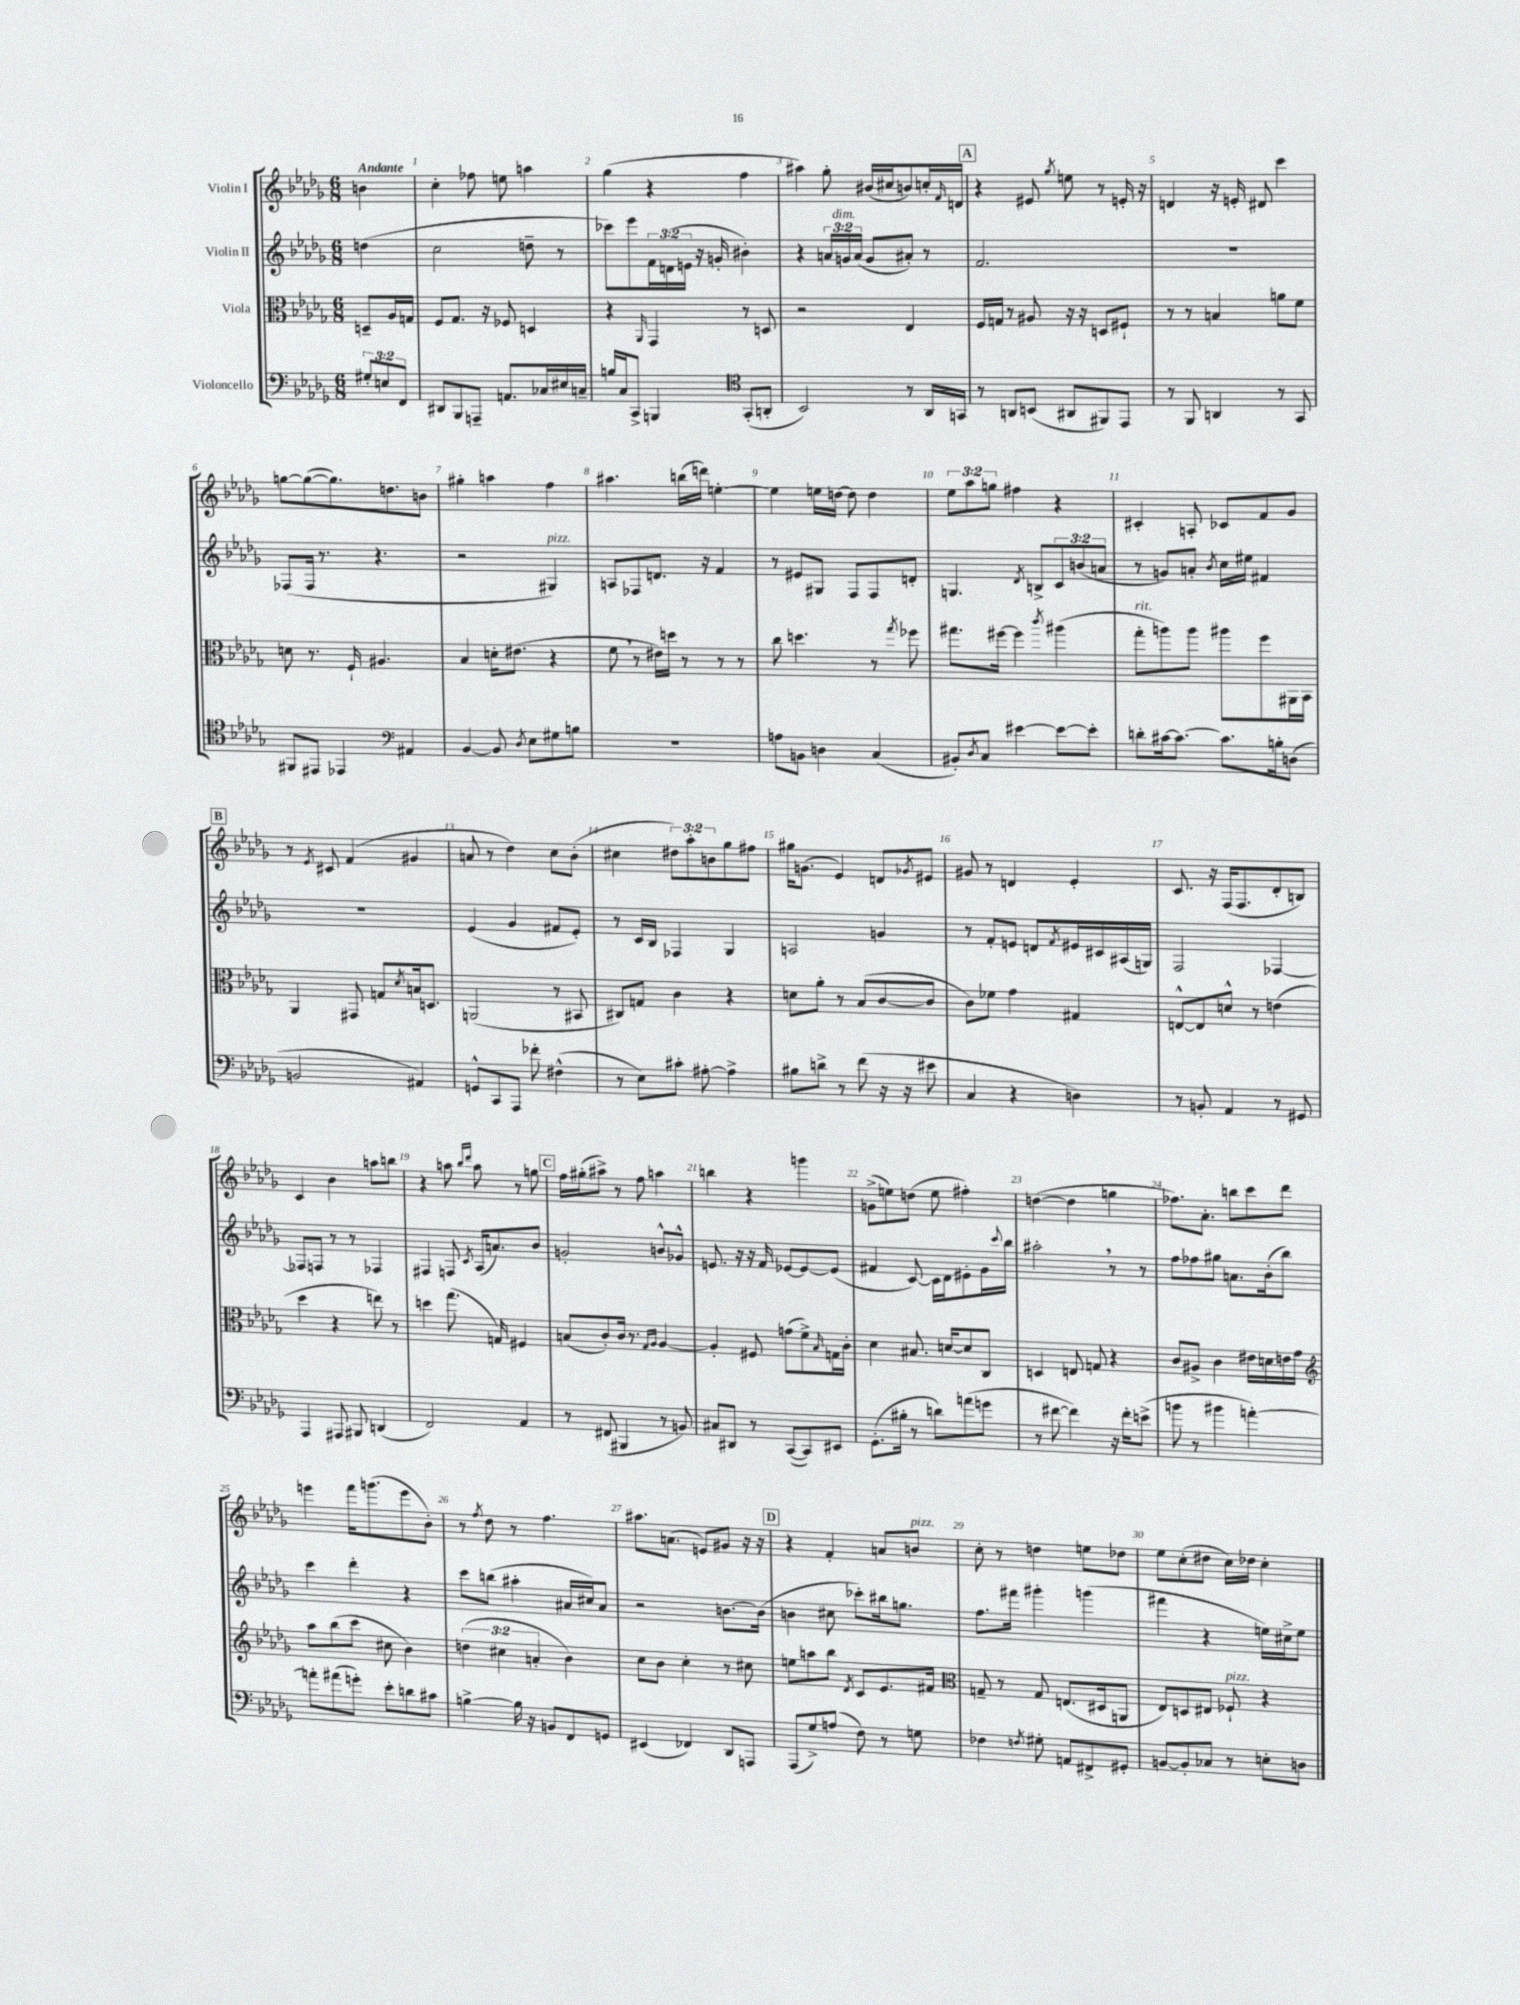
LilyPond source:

<<
\new StaffGroup <<
\new Staff = "s0" \with { instrumentName = "Violin I" } {
    \clef treble \key des \major \numericTimeSignature \time 6/8 \override Staff.TupletNumber.text = #tuplet-number::calc-fraction-text \partial 4 \tempo "Andante"
    b'4 |
    c''4-. fes''8 e''8 a''4 |
    ges''4( r4 f''4 |
    ais''4) ges''8-. bis'16( cis''16 b'8) c''16-. \grace { f'16 } d'16 |
    \mark \markup { \box "A" } r4 eis'8 \acciaccatura { ges''8 } e''8 r8 e'16-. r16 |
    d'4 r16 e'16-. dis'8 c'''4 |
    g''8~ g''8~( g''8.) d''8. b'8 |
    gis''4-. a''4 f''4 |
    ais''4. b''16( d'''16) e''4~-. |
    e''4 e''16 d''16~ d''8 d''4 |
    \tuplet 3/2 { ees''8 aes''8 g''8 } fis''4 r4 |
    cis'4-. a8-. ces'8 f'8 ges'8 |
    \mark \markup { \box "B" } r8 \acciaccatura { ees'8 } cis'8 f'4( gis'4 |
    a'8 r8 des''4) c''8 bes'8-.( |
    cis''4 \tuplet 3/2 { dis''8) aes''8-. b'8 } ges''8 fis''8 |
    gis''16 g'8.( ees'4) d'8 \acciaccatura { ges'8 } eis'8 |
    gis'8 r8 d'4 ees'4-. |
    c'8. r16 f16( f8. des'8-. b8) |
    c'4 bes'4 a''8 b''8 |
    r4 a''8 \grace { bes''16 des'''16 } a''8 r8 g''8 |
    \mark \markup { \box "C" } f''16 gis''16-.( ais''8->) r8 f''8 a''4 |
    b''4 r4 g'''4 |
    g'8->( e''8) d''8( e''8 fis''4-.) |
    d''4~( d''4 g''4 |
    fes''8.) aes'8.-. b''8 c'''8 des'''8 |
    e'''4 f'''16 g'''8.( e'''8 bes'8-.) |
    r8 \acciaccatura { f''8 } des''8 r8 f''4. |
    ais''8. a'8.( e'8) gis'8 r16 r16 |
    \mark \markup { \box "D" } r4 f'4-. a'8 b'8^\markup { \italic "pizz." } |
    c''8-. r8 d''4 e''8 des''8 |
    ees''8 c''8-.( dis''8 c''16) des''16 c''4-. \bar "|." |
}
\new Staff = "s1" \with { instrumentName = "Violin II" } {
    \clef treble \key des \major \numericTimeSignature \time 6/8 \override Staff.TupletNumber.text = #tuplet-number::calc-fraction-text \partial 4
    d''4( |
    c''2 d''8-- r8 |
    ces'''8) ees'''8 \tuplet 3/2 { f'16 d'16( e'16 } r16 g'16-. bis'4-.) |
    r4 \tuplet 3/2 { a'16 g'16^\markup { \italic "dim." } a'16( } g'8 ais'8-.) r8 |
    \mark \markup { \box "A" } f'2. |
    R2. |
    fes8( fes16 r8. r4. |
    r2 gis4^\markup { \italic "pizz." }) |
    a8 fes8 d'8. r16 f'4 |
    r8 eis'8 gis8 f8 f8 d'8-. |
    g4. \acciaccatura { des'8 } b8-> \tuplet 3/2 { c'8 b'8( a'8 } |
    r8 g'8) a'8-. \acciaccatura { bes'8 } c''16 eis''16 fis'4 |
    \mark \markup { \box "B" } R2. |
    ees'4( ges'4 fis'8 ees'8-.) |
    r8 c'16 bes16 fes4 ges4 |
    a2 g'4 |
    r8 f'8-. e'8 d'8 \acciaccatura { f'8 } eis'16 cis'16 ais16( g16) |
    f2 fes4~ |
    fes8 f8 r8 r8 fes4 |
    fis4 f8 \acciaccatura { c'8 } aes16( a'8.) bes'8 |
    \mark \markup { \box "C" } g'2-. b'8-^ ges'8-^ |
    e'8. r16 r16 f'16 ees'8~ ees'8~ ees'8( |
    fis'4 c'8~) c'16 des'16 eis'8-. ges'16 \appoggiatura { c'''8 } bes''16 |
    ais''2-. \breathe r8 r8 |
    f''8 fes''8 gis''8 a'8. bes'16-.( bes''8) |
    c'''4 des'''4-. r4 |
    c'''8 b''8( ais''4-. ais'16 cis''16) ais'8 |
    r2 b'8.~ b'16( |
    \mark \markup { \box "D" } b'4 cis''8 ces'''8-.) bis''16 g''8. |
    f''8. fis'''16 gis'''4-. g'''4( |
    fis'''4 r4 e''16) cis''16-> e''8 \bar "|." |
}
\new Staff = "s2" \with { instrumentName = "Viola" } {
    \clef alto \key des \major \numericTimeSignature \time 6/8 \override Staff.TupletNumber.text = #tuplet-number::calc-fraction-text \partial 4
    d8-- aes16 g16 |
    f8 ges8. r16 fes8 d4 |
    r4 \grace { aes,16 } ges,4 r8 d8 |
    r2 ees4 |
    \mark \markup { \box "A" } f16 g16 r8 ais8 r16 r16 d8 fis8-! |
    r8 r8 b4 a'8 f'8 |
    d'8 r8. f16-! ais4. |
    bes4 d'16-. eis'8.( r4 |
    f'8 \breathe r8 eis'16) d''16 r8 r8 r8 |
    c''8 d''4. r8 \acciaccatura { ges''8 } fes''8 |
    gis''8. fis''16~ fis''4 \acciaccatura { c'''8 } ais''4( |
    ges''8-.^\markup { \italic "rit." } a''8) a''8 ais''8 f''8 ais,16 bes,16 |
    \mark \markup { \box "B" } aes,4 gis,8 g8 \acciaccatura { des'8 } b16 d8. |
    a,2( r8 bis,8 |
    cis8) g8 c'4 r4 |
    d'8 aes'8-. r8 bes8( c'8~ c'8 |
    c'8) fes'8 ges'4 gis4 |
    e8~-^ e8 d'8-^ r8 e'4( |
    des''4 r4 e''8) r8 |
    d''4 ges''8.( g16) fis4 |
    \mark \markup { \box "C" } b8( c'8-.) c'16 r8. \grace { ges16 aes16 } aes4~ |
    aes4-. fis8 g'8( f'8->) \grace { bes16 } g16 c'16-. |
    des'4 bis8. d'16~ d'8 c8 |
    d4 e8 g8 r4 |
    c'8 ais8-> c'4 eis'16 d'16 e'16 ges'16 |
    \clef treble aes''8 bes''8( c'''8 cis''8 bes'4) |
    \tuplet 3/2 { d''4( cis''4 a'4-. } bes'4) |
    c''8 bes'8 c''4-. r8 cis''8 |
    \mark \markup { \box "D" } e''8 a''8 bes''8 \acciaccatura { des'8 } c'8 ees'8. fis'16 |
    \clef alto g8-- r8 g8 e8.( dis16 a,8 |
    ees8) d8 eis8 fes8-!^\markup { \italic "pizz." } r4 \bar "|." |
}
\new Staff = "s3" \with { instrumentName = "Violoncello" } {
    \clef bass \key des \major \numericTimeSignature \time 6/8 \override Staff.TupletNumber.text = #tuplet-number::calc-fraction-text \partial 4
    \tuplet 3/2 { gis8-. e8 f,8 } |
    dis,8 bes,,8 a,,8-- a,8. ces16 eis16 c16-- |
    b16 c16 c,8-> b,,4 \clef tenor ges,8-.( a,8-. |
    bes,2) r8 aes,16 g,16 |
    \mark \markup { \box "A" } r8 a,8 b,8( ais,8 fis,8) ees,8 |
    r8 f,8 a,4 r8 ges,8 |
    fis,8 eis,8 ees,4 \clef bass ais,4 |
    bes,4~ bes,8 \acciaccatura { des8 } ees8 gis8 b8 |
    R2. |
    a8 b,8 d4 c4( |
    bis,8-.) \acciaccatura { des8 } c8 eis'4~ eis'8~ eis'8-. |
    d'8-. cis'16~ cis'8.~ cis'8. b16-. d8( |
    \mark \markup { \box "B" } b,2 ais,4) |
    g,8-^ c,8 aes,,8 fes'8-. fis4-^( |
    r8 ees8) cis'8-. ais8~-. ais4-> |
    bis8 d'8-> r8 f'8( r16 r16 eis'8 |
    c4 r4 d4) |
    r8 b,8-. aes,4 r8 gis,8 |
    aes,,4 ais,,8 bis,,8 d,4( |
    f,2) aes,4 |
    \mark \markup { \box "C" } r8 fis,8( bis,,4 r8 b,8) |
    cis8 dis,8 r8 c,8~( c,8) eis,8 |
    ges,8.-.( bis16-. r8 d'8) a'8( g'8 |
    r8 fis'8~ fis'4) r16 fis'16-. e'8->( |
    b'8 r8 bis'4 a'4~-.) |
    a'8-. ais'8( g'8-.) ees'8-. d'8 cis'8 |
    b4~-> b16 r16 b,8 f,8 g,8 |
    eis,4( fes,4) des,8 a,,8 |
    \mark \markup { \box "D" } aes,,8( ges8->) a8( f8) r8 g8 |
    fes4 \acciaccatura { f8 } gis8-. a,8 fis,8-> gis,8-. |
    b,8~ b,8-. ces8 r8 e8-. d8 \bar "|." |
}
>>
>>
\layout { \context { \Score \override BarNumber.break-visibility = ##(#f #t #t) barNumberVisibility = #all-bar-numbers-visible } }
